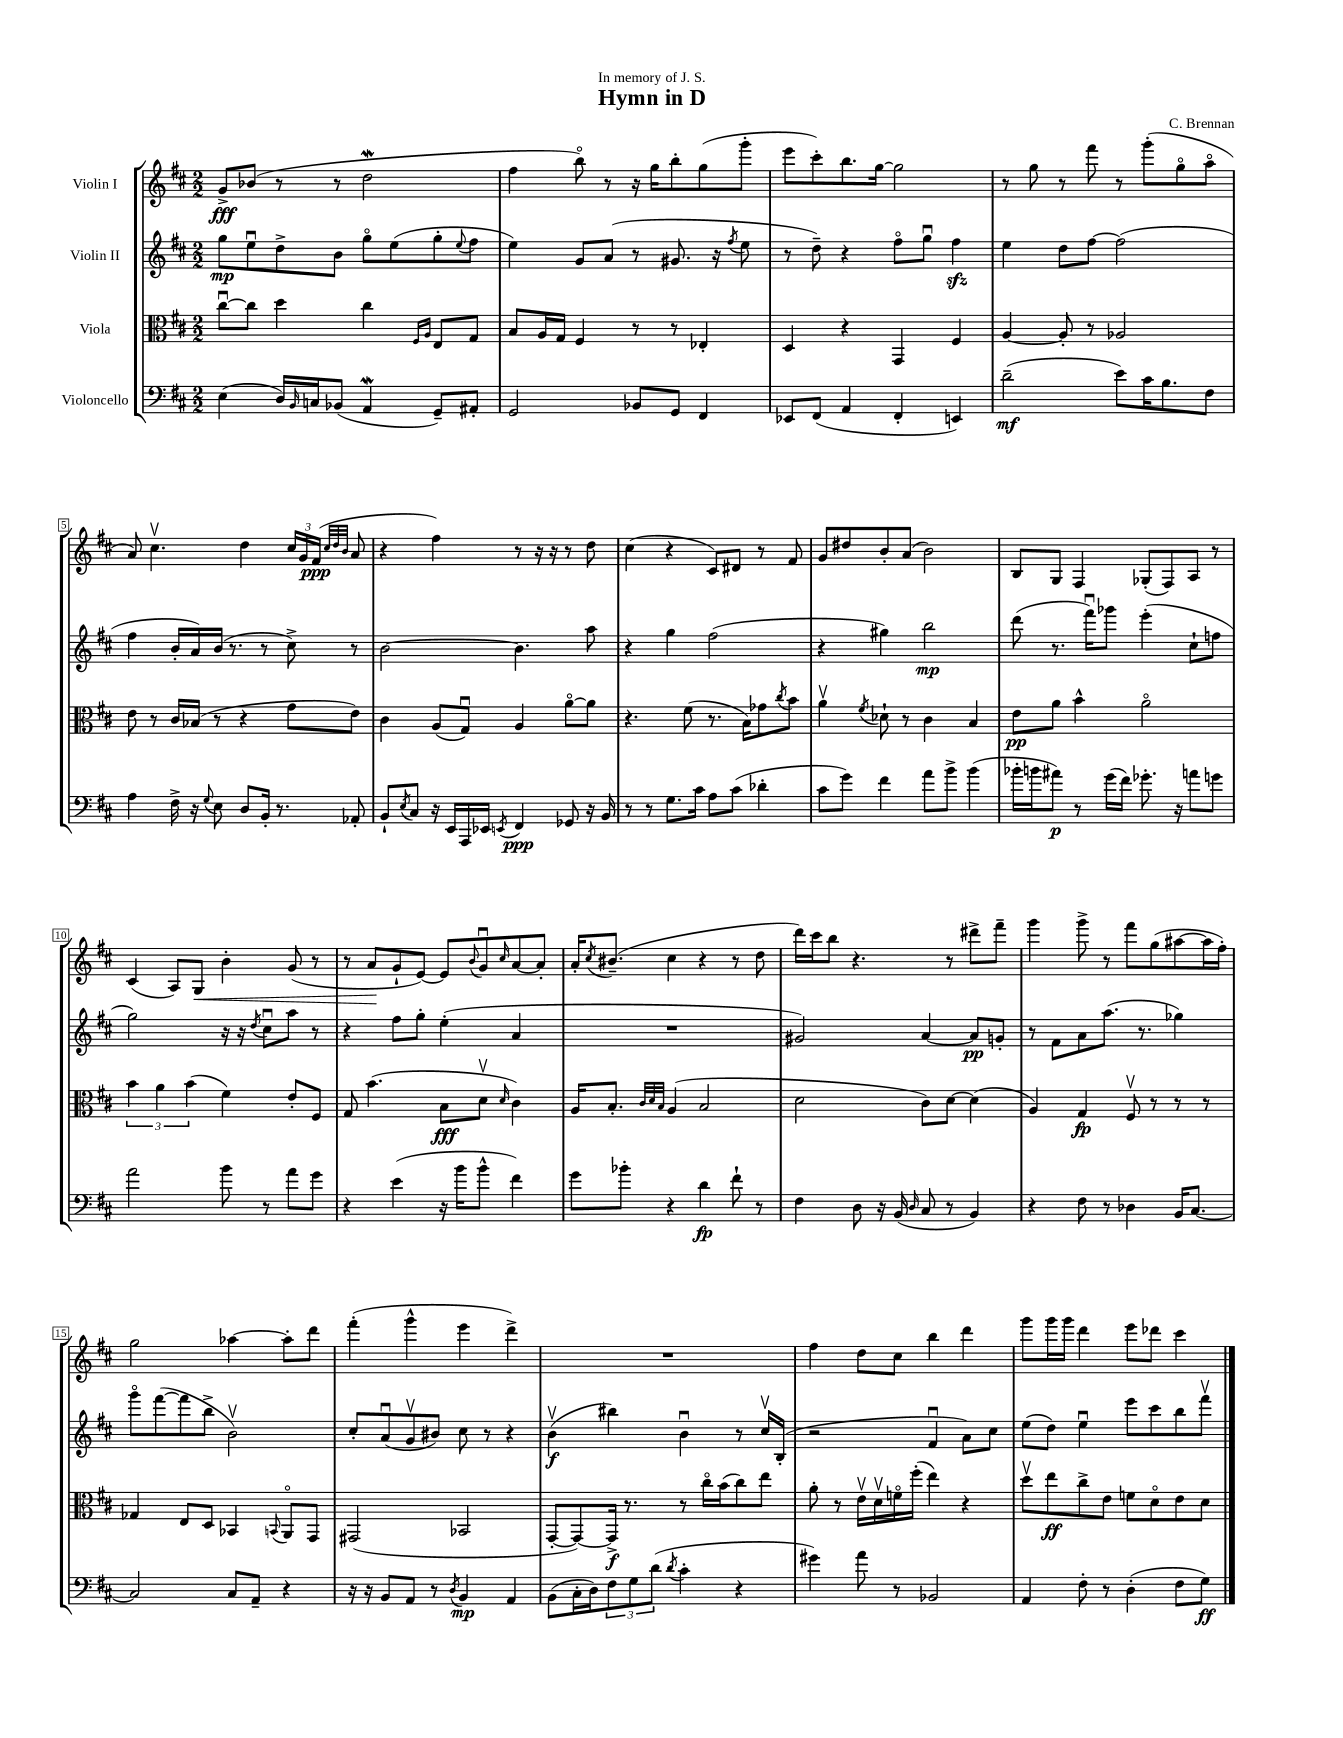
\header { title = "Hymn in D" composer = "C. Brennan" dedication = "In memory of J. S." }
<<
\new StaffGroup <<
\new Staff = "s0" \with { instrumentName = "Violin I" } {
    \clef treble \key d \major \numericTimeSignature \time 2/2
    g'8->\fff bes'8( r8 r8 d''2\mordent |
    fis''4 b''8\flageolet) r8 r16 g''16 b''8-. g''8( g'''8-. |
    e'''8 cis'''8-.) b''8. g''16~ g''2 |
    r8 g''8 r8 fis'''8 r8 g'''8-.( g''8\flageolet a''8\flageolet |
    a'8) cis''4.\upbow d''4 \tuplet 3/2 { cis''16 g'16 fis'16\ppp( } \grace { cis''32 d''32 b'32 } a'8 |
    r4 fis''4) r8 r16 r16 r8 d''8 |
    cis''4( r4 cis'8) dis'8 r8 fis'8 |
    g'8 dis''8 b'8-. a'8( b'2) |
    b8 g8 fis4 ges8-.( fis8) a8 r8 |
    cis'4( a8) g8\< b'4-. g'8( r8 |
    r8 a'8\! g'8-! e'8~) e'8 \appoggiatura { b'8 } g'8\downbow \grace { cis''16 } a'8~ a'8-. |
    a'16-. \acciaccatura { cis''8 } bis'8.--( cis''4 r4 r8 d''8 |
    d'''16) cis'''16 b''8 r4. r8 dis'''8-> fis'''8-- |
    g'''4 g'''8-> r8 fis'''8 g''8( ais''8~ ais''16 fis''16-.) |
    g''2 aes''4~ aes''8-. d'''8 |
    fis'''4-.( g'''4-^ e'''4 d'''4->) |
    R1 |
    fis''4 d''8 cis''8 b''4 d'''4 |
    g'''8 g'''16 g'''16 d'''4 e'''8 des'''8 cis'''4 \bar "|." |
}
\new Staff = "s1" \with { instrumentName = "Violin II" } {
    \clef treble \key d \major \numericTimeSignature \time 2/2
    g''8\mp e''8\downbow d''8-> b'8 g''8\flageolet e''8( g''8-. \appoggiatura { e''8 } fis''8 |
    e''4) g'8 a'8( r8 gis'8. r16 \acciaccatura { fis''8 } e''8 |
    r8 d''8--) r4 fis''8\flageolet g''8\downbow fis''4\sfz |
    e''4 d''8 fis''8~ fis''2( |
    fis''4 b'16-. a'16) b'16( r8. r8 cis''8->) r8 |
    b'2~ b'4. a''8 |
    r4 g''4 fis''2( |
    r4 gis''4) b''2\mp |
    d'''8( r8. fis'''16\downbow) ges'''8 e'''4-.( cis''8-! f''8 |
    g''2) r16 r16 \acciaccatura { d''8 } cis''8\downbow a''8 r8 |
    r4 fis''8 g''8-. e''4-.( a'4 |
    R1 |
    gis'2) a'4~ a'8\pp g'8-. |
    r8 fis'8 a'8 a''8.( r8. ges''4) |
    g'''8\flageolet fis'''8~( fis'''8 b''8-> b'2\upbow) |
    cis''8-. a'8\downbow( g'8\upbow bis'8) cis''8 r8 r4 |
    b'4\upbow\f( bis''4) b'4\downbow r8 cis''16\upbow b16-.( |
    r2 fis'4\downbow a'8) cis''8 |
    e''8( d''8) e''4\downbow e'''8 cis'''8 b''8 fis'''8\upbow \bar "|." |
}
\new Staff = "s2" \with { instrumentName = "Viola" } {
    \clef alto \key d \major \numericTimeSignature \time 2/2
    cis''8~\downbow cis''8 d''4 cis''4 \grace { fis16 a16 } e8 g8 |
    b8 a16 g16 fis4 r8 r8 ees4-. |
    d4 r4 g,4 fis4 |
    a4~ a8-. r8 aes2 |
    e'8 r8 cis'16 bes16( r8 r4 g'8 e'8) |
    cis'4 a8( g8\downbow) a4 a'8~\flageolet a'8 |
    r4. fis'8( r8. b16) ges'8 \acciaccatura { cis''8 } b'8 |
    a'4\upbow \acciaccatura { fis'8 } des'8-! r8 cis'4 b4 |
    e'8\pp a'8 b'4-^ a'2\flageolet |
    \tuplet 3/2 { b'4 a'4 b'4( } fis'4) e'8-. fis8 |
    g8 b'4.( b8\fff d'8\upbow \grace { d'16 } cis'4) |
    a16 b8.-. \grace { cis'32 d'32 b32 } a4( b2 |
    d'2 cis'8) d'8~ d'4( |
    a4) g4\fp fis8\upbow r8 r8 r8 |
    ges4 e8 d8 bes,4 \appoggiatura { b,8 } a,8\flageolet g,8 |
    gis,2( bes,2 |
    g,8~-. g,8~) g,16->\f r8. r8 cis''16\flageolet b'16( cis''8) e''8 |
    a'8-. r8 e'16\upbow d'16\upbow f'16\flageolet fis''16-.( e''4) r4 |
    d''8\upbow e''8\ff cis''8-> e'8 f'8 d'8\flageolet e'8 d'8 \bar "|." |
}
\new Staff = "s3" \with { instrumentName = "Violoncello" } {
    \clef bass \key d \major \numericTimeSignature \time 2/2
    e4( d16) \grace { b,16 } c16 bes,8( a,4\mordent g,8--) ais,8-. |
    g,2 bes,8 g,8 fis,4 |
    ees,8 fis,8( a,4 fis,4-. e,4) |
    d'2--\mf( e'8) cis'16 b8. fis8 |
    a4 fis16-> r16 \appoggiatura { g8 } e8 d8 b,16-. r8. aes,8-. |
    b,8-! \acciaccatura { e8 } cis8 r16 e,16 a,,16 ees,16 \acciaccatura { e,8 } fis,4\ppp ges,8 r16 b,16 |
    r8 r8 g8. cis'16 a8 cis'8( des'4-. |
    cis'8 g'8) fis'4 a'8 b'8-> b'4( |
    bes'16-. b'16 ais'8\p) r8 g'16( fis'16) ges'8.-. r16 a'8 g'8 |
    a'2 b'8 r8 a'8 g'8 |
    r4 e'4( r16 b'16 b'8-^ fis'4) |
    g'8 bes'8-. r4 d'4\fp fis'8-! r8 |
    fis4 d8 r16 b,16( \grace { d16 } cis8 r8 b,4) |
    r4 fis8 r8 des4 b,16 cis8.~ |
    cis2 cis8 a,8-- r4 |
    r16 r16 b,8 a,8 r8 \acciaccatura { d8 } b,4\mp a,4 |
    b,8( cis16-. d16) \tuplet 3/2 { fis8 g8 d'8( } \acciaccatura { d'8 } cis'4-. r4 |
    gis'4) a'8 r8 bes,2 |
    a,4 fis8-. r8 d4-.( fis8 g8\ff) \bar "|." |
}
>>
>>
\layout { \context { \Score \override BarNumber.stencil = #(make-stencil-boxer 0.1 0.3 ly:text-interface::print) } }
